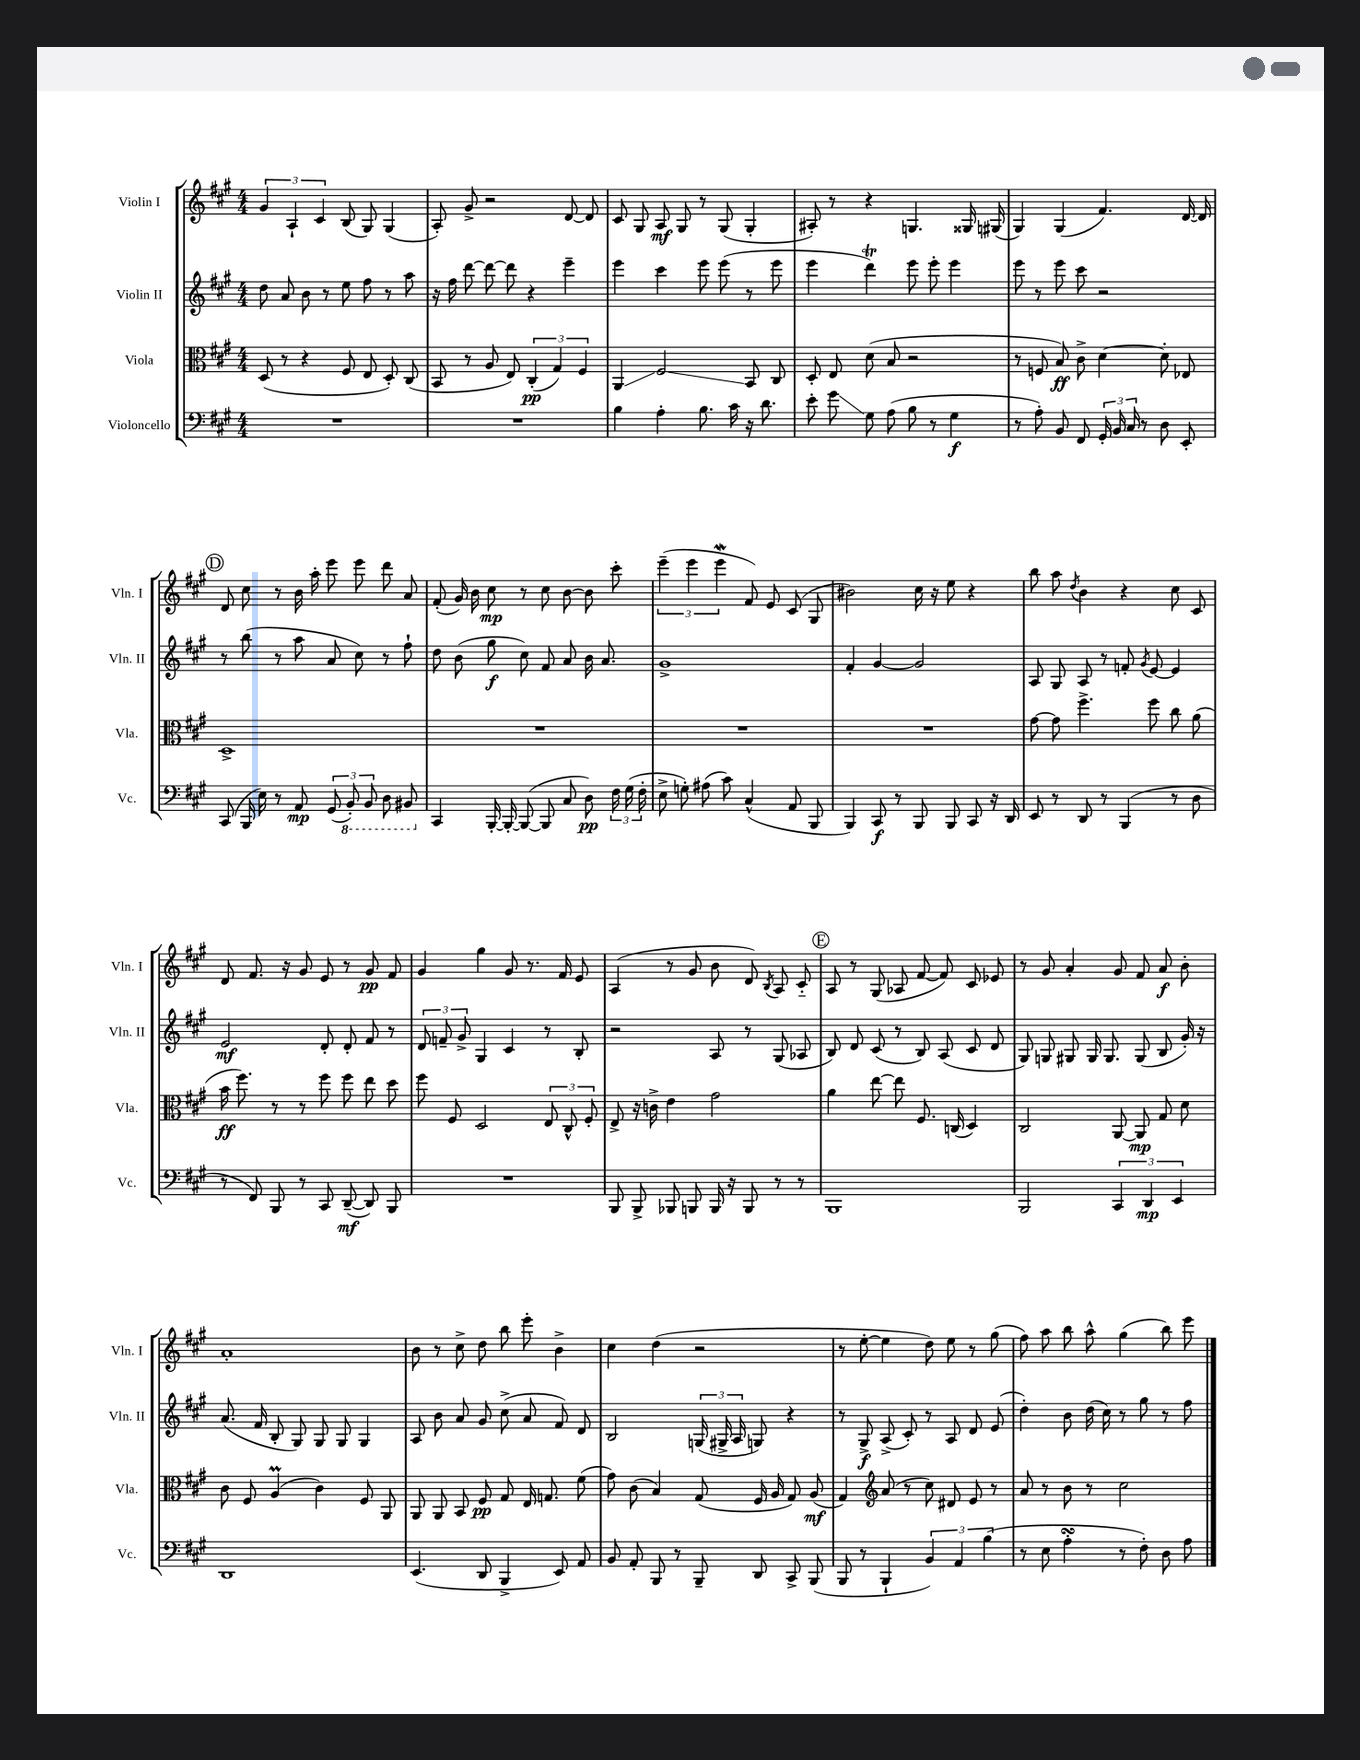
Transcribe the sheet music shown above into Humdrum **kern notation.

**kern	**kern	**kern	**kern
*staff4	*staff3	*staff2	*staff1
*clefF4	*clefC3	*clefG2	*clefG2
*k[f#c#g#]	*k[f#c#g#]	*k[f#c#g#]	*k[f#c#g#]
*M4/4	*M4/4	*M4/4	*M4/4
1r	(8D	8dd	6g#
.	8r	8a	.
.	.	.	6A`
.	4r	8b	.
.	.	.	6c#
.	.	8r	.
.	8F#	8ee	(8B
.	8E	8ff#	8G#)
.	8D')	8r	(4G#
.	(8C#	8aa	.
=	=	=	=
1r	8BB	16r	8A')
.	.	16ff#	.
.	8r	[8ddd	8g#^
.	8A	8ddd_	2r
.	8E)	8ddd]	.
.	(6C#'	4r	.
.	6G#)	.	.
.	.	4eee~	[8d
.	6F#	.	.
.	.	.	8d]
=	=	=	=
4B	4AA	4eee	8c#
.	.	.	8G#
4A'	2F#	4ccc#	8A
.	.	.	8G#
8.B	.	8eee	8r
.	.	(8eee	(8G#
16c#	.	.	.
16r	8BB	8r	4G#'
8.d	.	.	.
.	8C#	8eee	.
=	=	=	=
8e'	8D'	4eee	8A#')
8g#	8E	.	8r
8G#	(8d	4ddd)	4r
(8A	8B	.	.
8B	2r	8eee	4.G
8r	.	8eee'	.
4G#	.	4eee	.
.	.	.	16G##
.	.	.	(16G#
=	=	=	=
8r	8r	8eee	4G#)
8A')	8F	8r	.
8BB	8B)	8eee	(4G#
8FF#	8c#^	8ccc#	.
24GG#'	[4d	2r	4.f#)
24BB	.	.	.
24C#	.	.	.
8r	.	.	.
8D	8d']	.	.
8EE'	8E-	.	[16d
.	.	.	16d]
=	=	=	=
(8CC#	1D^	8r	8d
16BBB	.	(8bb	8cc#
16E)	.	.	.
8r	.	8r	8r
8AA	.	8aa	16b
.	.	.	16aa'
(12GG#	.	8a	8eee
12BBB')	.	.	.
.	.	8cc#)	8eee
12BBB	.	.	.
8DD	.	8r	8ddd
8BBB#	.	8ff#`	8a
=	=	=	=
4CC#	1r	8dd	(8f#'
.	.	(8b	16g#)
.	.	.	16b
[16BBB'	.	8gg#	8cc#
16BBB'_	.	.	.
(8BBB_	.	8cc#)	8r
8BBB]	.	8f#	8cc#
8C#	.	8a	[8b
8D)	.	16b	8b]
.	.	8.a	.
24F#	.	.	8ccc#'
(24G#	.	.	.
24F#'	.	.	.
=	=	=	=
8E^	1r	1g#^	(6eee~
8G')	.	.	.
.	.	.	6eee
(8A#	.	.	.
.	.	.	6eee
8c#)	.	.	.
(4C#^^	.	.	8f#)
.	.	.	8e
8AA	.	.	(8c#
8BBB	.	.	8G#
=	=	=	=
4BBB)	1r	4f#'	2b#)
8CC#	.	[4g#	.
8r	.	.	.
8BBB	.	2g#]	16cc#
.	.	.	16r
8BBB	.	.	8ee
8CC#	.	.	4r
16r	.	.	.
16DD	.	.	.
=	=	=	=
8EE	[8g#	8A	8bb
8r	8g#]	8G#	8aa
.	.	.	8qdd
8DD	4.ff#^	8A	4b
8r	.	8r	.
(4BBB	.	8f'	4r
.	.	8qg#	.
.	8ff#	[8e	.
8r	8cc#	4e]	8cc#
8D	(8a	.	8c#
=	=	=	=
8r	16b	2e	8d
.	8.ff#)	.	.
8FF#)	.	.	8.f#
8BBB	8r	.	.
.	.	.	16r
8r	8r	.	8g#
8CC#	8ff#	8d'	8e
([8DD~	8ff#	8d'	8r
8DD])	8ee	8f#	8g#
8BBB	8dd	8r	8f#
=	=	=	=
1r	8ff#	12d	4g#
.	.	12f~	.
.	8F#	.	.
.	.	12g#^	.
.	2D	4G#	4gg#
.	.	4c#	8g#
.	.	.	8.r
.	12E	8r	.
.	.	.	16f#
.	12C#^^	.	.
.	.	8B'	8e
.	12F#'	.	.
=	=	=	=
8BBB	8E^	2r	(4A
8BBB^	16r	.	.
.	16c^	.	.
8BBB-	4e	.	8r
8BBB	.	.	8g#
16BBB	2g#	8A	8b
16r	.	.	.
8BBB	.	8r	8d)
.	.	.	8qB
8r	.	(8G#	8A
8r	.	8A-	8c#'~
=	=	=	=
1BBB	4a	8B)	8A
.	.	8d	8r
.	[8ee	(8c#	(8G#
.	8ee]	8r	8A-
.	8.F#	8B)	[8f#
.	.	(8A	8f#])
.	(16C	.	.
.	4D)	8c#	8c#
.	.	8d	8e-
=	=	=	=
2BBB	2C#	8G#)	8r
.	.	8G	8g#
.	.	8G#	4a'
.	.	16G#	.
.	.	8.G#	.
6CC#	[8AA	.	8g#
.	8AA]	(8G#	8f#
6DD	.	.	.
.	8G#	8B	8a
6EE	.	.	.
.	8d	16g#')	8b'
.	.	16r	.
=	=	=	=
1DD	8c#	(8.a	1a'
.	8F#	.	.
.	.	16f#	.
.	(4A	8B'	.
.	.	8G#)	.
.	4c#)	8G#	.
.	.	8G#	.
.	8F#	4G#	.
.	8AA	.	.
=	=	=	=
(4.EE	8AA	8A	8b
.	8AA	8b	8r
.	8BB	8a	8cc#^
8DD	8F#	8g#	8dd
4BBB^	8G#	(8cc#^	8bb
.	16E	8a	8eee'
.	8.G	.	.
8EE)	.	8f#)	4b^
8AA	(8f#	8d	.
=	=	=	=
8BB	8g#)	2B	4cc#
8AA'	(8c#	.	.
8BBB	4B)	.	(4dd
8r	.	.	.
8BBB~	(8G#	(24G	2r
.	.	24G#^	.
.	.	24A	.
8DD	16F#	8G)	.
.	16A	.	.
8CC#^	8G#)	4r	.
(8BBB	(8A	.	.
=	=	=	=
8BBB	4G#)	8r	8r
8r	.	8G#^	[8ee'
*	*clefG2	*	*
4BBB`	(8a	(8A^	4ee]
.	8r	8c#')	.
6BB)	8cc#)	8r	8dd)
.	8d#	8A	8ee
6AA	.	.	.
.	8e	8d	8r
(6B	.	.	.
.	8r	(8e	(8gg#
=	=	=	=
8r	8a	4dd')	8ff#)
8E	8r	.	8aa
4A'	8b	8b	8bb
.	8r	(16dd	8aa^^
.	.	16cc#)	.
8r	2cc#	8r	(4gg#
8F#')	.	8gg#	.
8D	.	8r	8bb)
8A	.	8ff#	8eee
==	==	==	==
*-	*-	*-	*-
